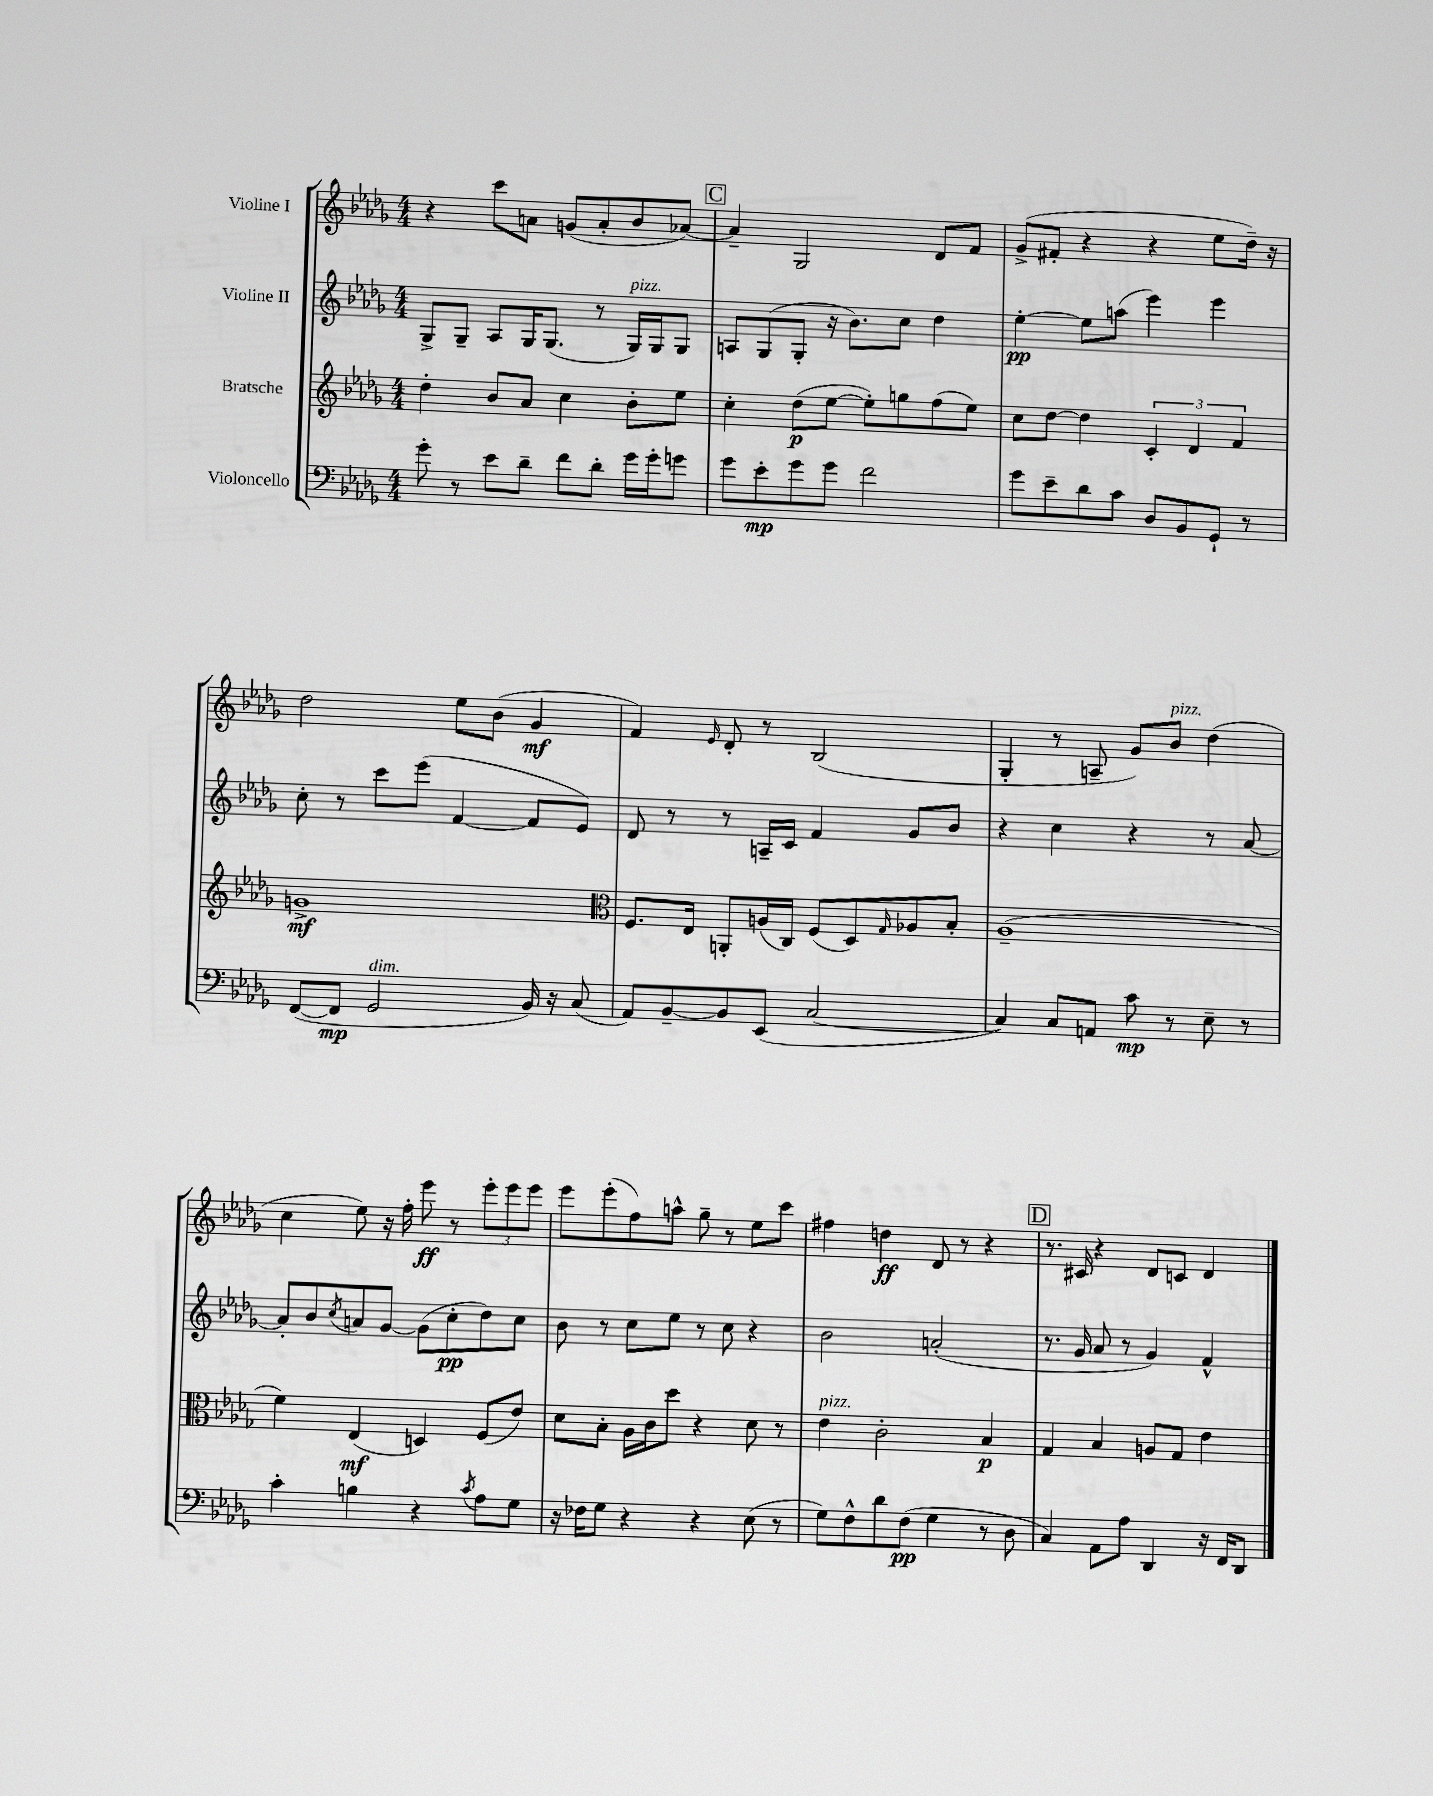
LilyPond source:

<<
\new StaffGroup <<
\new Staff = "s0" \with { instrumentName = "Violine I" } {
    \clef treble \key des \major \numericTimeSignature \time 4/4
    r4 c'''8 a'8 g'8( a'8-. bes'8 aes'8~) |
    \mark \markup { \box "C" } aes'4-- ges2 des'8 f'8 |
    ges'8->( fis'8-. r4 r4 ees''8 des''16--) r16 |
    des''2 ees''8 bes'8( ges'4\mf |
    f'4) \grace { ees'16 } des'8-. r8 bes2( |
    ges4-. r8 a8-- ges'8) bes'8^\markup { \italic "pizz." } des''4( |
    c''4 ees''8) r16 f''16-. ees'''8\ff r8 \tuplet 3/2 { ees'''8-. ees'''8 ees'''8 } |
    ees'''8 ees'''8-.( f''8) a''8-^ ges''8-- r8 ees''8 c'''8 |
    fis''4 d''4\ff des'8 r8 r4 |
    \mark \markup { \box "D" } r8. cis'16 r4 des'8 c'8 des'4 \bar "|." |
}
\new Staff = "s1" \with { instrumentName = "Violine II" } {
    \clef treble \key des \major \numericTimeSignature \time 4/4
    ges8-> ges8-- aes8 ges16 ges8.( r8 ges16^\markup { \italic "pizz." }) ges16 ges8 |
    \mark \markup { \box "C" } a8 ges8( ges8-. r16 bes'8.) c''8 des''4 |
    ees''4~-.\pp ees''8 a''8( ees'''4) ees'''4 |
    c''8-. r8 c'''8 ees'''8( f'4~ f'8 ees'8) |
    des'8 r8 r8 a16-- c'16 f'4 ges'8 bes'8 |
    r4 c''4 r4 r8 aes'8~ |
    aes'8-. bes'8 \acciaccatura { c''8 } a'8 ges'8~ ges'8( c''8-.\pp des''8) c''8 |
    bes'8 r8 c''8 ees''8 r8 c''8 r4 |
    bes'2 a'2-.( |
    \mark \markup { \box "D" } r8. ges'16 aes'8 r8 ges'4) f'4-^ \bar "|." |
}
\new Staff = "s2" \with { instrumentName = "Bratsche" } {
    \clef treble \key des \major \numericTimeSignature \time 4/4
    des''4-. bes'8 aes'8 c''4 bes'8-. ees''8 |
    \mark \markup { \box "C" } c''4-. des''8\p( ees''8~ ees''8-.) g''8 f''8( ees''8) |
    c''8 des''8~ des''4 \tuplet 3/2 { c'4-. des'4 f'4 } |
    g'1->\mf |
    \clef alto f8. ees16 a,8-. a16( c16) f8( des8) \grace { ges16 } aes8 bes8-. |
    aes1--( |
    f'4) ees4\mf( d4) f8( ees'8) |
    des'8 bes8-. aes16 c'16 des''8 r4 des'8 r8 |
    ees'4^\markup { \italic "pizz." } c'2-. bes4\p |
    \mark \markup { \box "D" } ges4 bes4 a8 ges8 ees'4 \bar "|." |
}
\new Staff = "s3" \with { instrumentName = "Violoncello" } {
    \clef bass \key des \major \numericTimeSignature \time 4/4
    ges'8-. r8 ees'8 des'8-- f'8 des'8-. ges'16 ges'16-. g'8 |
    \mark \markup { \box "C" } ges'8 ees'8-.\mp ges'8 ges'8 f'2 |
    ges'8 ees'8-- des'8 c'8 des8 bes,8 ges,8-! r8 |
    f,8~( f,8\mp ges,2^\markup { \italic "dim." } bes,16) r16 c8( |
    aes,8) bes,8~-- bes,8 ees,8( c2~ |
    c4) c8 a,8 c'8\mp r8 ees8-- r8 |
    c'4-. b4 r4 \acciaccatura { c'8 } aes8 ges8 |
    r16 fes16 ges8 r4 r4 ees8( r8 |
    ges8) f8-^ des'8 f8\pp( ges4 r8 des8 |
    \mark \markup { \box "D" } c4) aes,8 aes8 des,4 r16 f,16 des,8 \bar "|." |
}
>>
>>
\layout { \context { \Score \remove "Bar_number_engraver" } }
